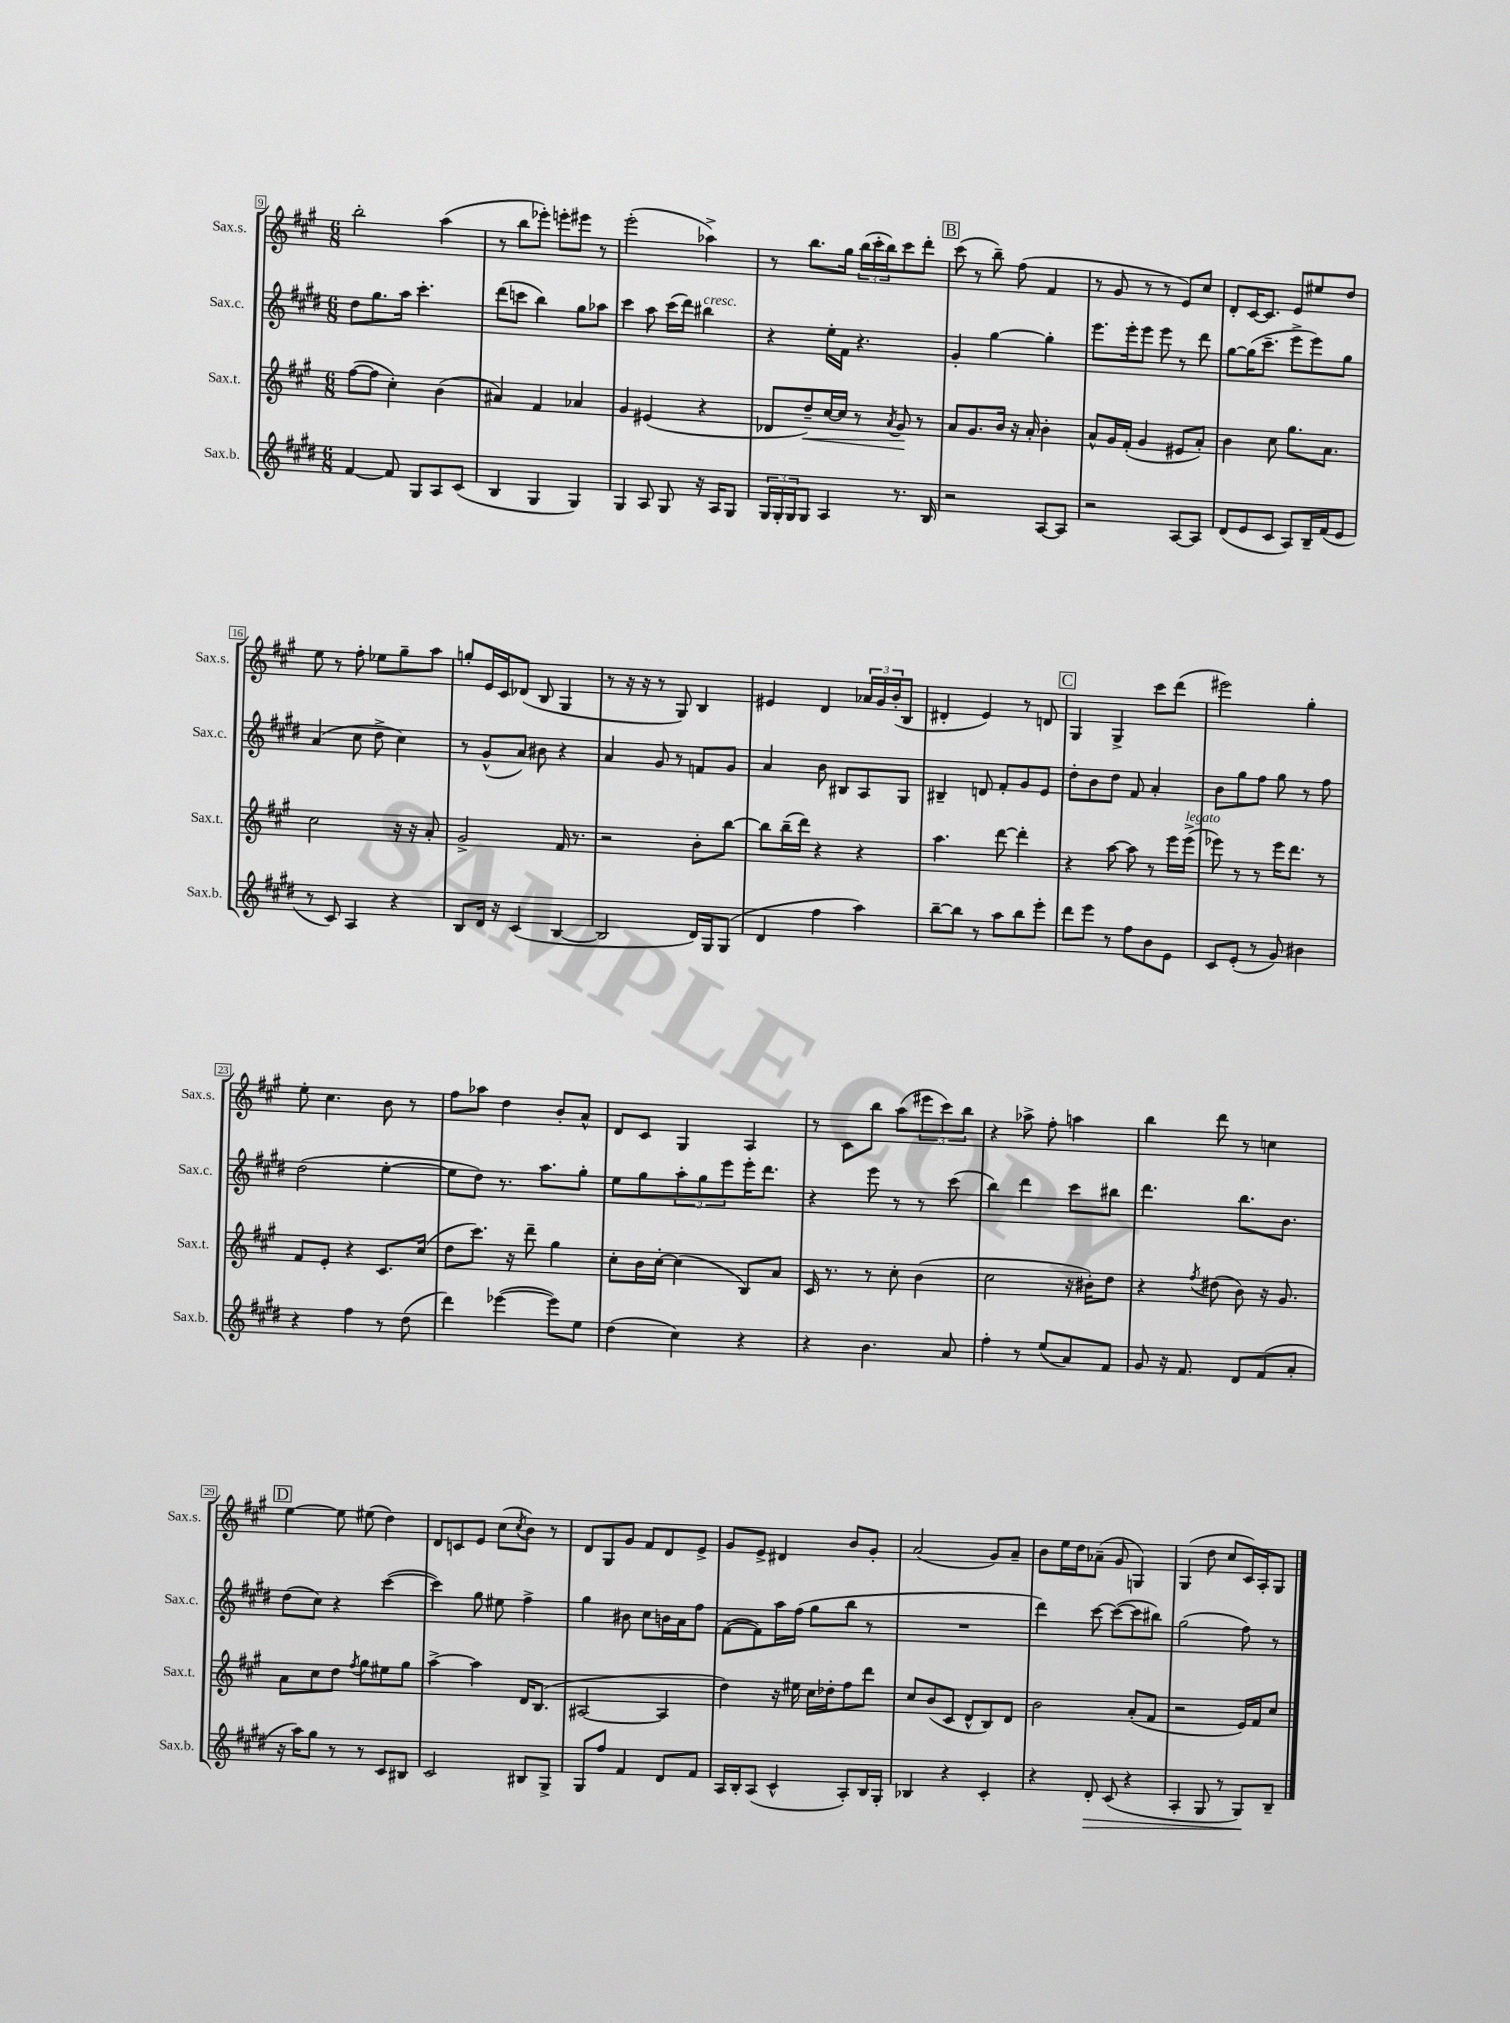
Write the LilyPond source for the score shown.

<<
\new StaffGroup <<
\new Staff = "s0" \with { instrumentName = "Sax.s." shortInstrumentName = "Sax.s." } {
    \clef treble \key a \major \numericTimeSignature \time 6/8
    b''2-. a''4( |
    r8 b''8 ees'''8-.) e'''8-. eis'''8 r8 |
    e'''2-.( aes''4->) |
    r8 b''8. gis''16 \tuplet 3/2 { b''16( cis'''16-. b''16) } cis'''8 d'''8-. |
    \mark \markup { \box "B" } cis'''8( r8 b''8--) fis''8( fis'4 |
    r8 gis'8 r8 r8 e'8) cis''8 |
    d'8-. cis'16~ cis'8. e'8 eis''8 d''8 |
    e''8 r8 fis''8-. ees''8 gis''8-- a''8 |
    g''8-. e'16 cis'16 des'8( b8 gis4 |
    r8 r16 r16 r8 gis8) b4 |
    eis'4 d'4 \tuplet 3/2 { aes'16 gis'16 b'16-.( } b8 |
    dis'4-. e'4) r8 d'8 |
    \mark \markup { \box "C" } gis4 gis4-> cis'''8 d'''8( |
    eis'''2) gis''4-. |
    e''8-. cis''4. b'8 r8 |
    fis''8 aes''8 d''4 b'8-. a'8-^ |
    d'8 cis'8 gis4 a4 |
    r8 cis'8 b''8 a''8( \tuplet 3/2 { eis'''8 cis'''8) b''8 } |
    r4 aes''8-> fis''8-. a''4 |
    b''4 d'''8 r8 c''4 |
    \mark \markup { \box "D" } e''4~ e''8 eis''8( d''4) |
    d'8 c'8 e'8 cis''8( \acciaccatura { cis''8 } b'8) r8 |
    d'8 gis8 gis'8 fis'8 d'8 e'8-> |
    gis'8 e'8-> dis'4 b'8 gis'8-. |
    a'2( gis'8) a'8-- |
    b'8 e''16 d''16 aes'8--( gis'8 g4) |
    gis4( d''8 cis''8 cis'16) a16-. gis8 \bar "|." |
}
\new Staff = "s1" \with { instrumentName = "Sax.c." shortInstrumentName = "Sax.c." } {
    \clef treble \key e \major \numericTimeSignature \time 6/8
    dis''8 gis''8. a''16 cis'''4.-. |
    dis'''8( c'''8 b''4) gis''8 aes''8 |
    cis'''4 a''8 cis'''16( dis'''16) bis''4^\markup { \italic "cresc." } |
    r4 e''16-. fis'16 r4. |
    \mark \markup { \box "B" } gis'4-. gis''4~ gis''4-. |
    e'''8. e'''16-. e'''8 e'''8 r8 dis'''8 |
    gis''8~ gis''16( cis'''8.-- e'''8-> e'''8) gis''8 |
    a'4( cis''8 dis''8-> cis''4) |
    r8 gis'8-^( a'8) bis'8 r4 |
    a'4 gis'8 r8 f'8 gis'8 |
    a'4 b'8 bis8 a8 gis8 |
    bis4-- d'8 fis'8-. gis'8 e'8 |
    \mark \markup { \box "C" } dis''8-. b'8 dis''8 fis'8 a'4-. |
    b'8 gis''8 fis''8 gis''8 r8 fis''8 |
    dis''2( e''4~-. |
    e''8 dis''8) r8. a''8. gis''8-. |
    e''8 gis''8 \tuplet 3/2 { a''8-. gis''8 e'''8 } e'''16-. dis'''8. |
    r4 e'''8 r8 r8 cis'''8( |
    b''4) dis'''4 cis'''8 bis''8 |
    dis'''4. b''8. b'8. |
    \mark \markup { \box "D" } dis''8( cis''8) r4 cis'''4~( |
    cis'''4) gis''8 eis''8 fis''4-> |
    gis''4 bis'8 cis''8 b'16 a'16 fis''8 |
    fis'8~( fis'8) a''16 fis''16( gis''8 b''8 r8 |
    R2. |
    dis'''4) cis'''8~ cis'''8~( cis'''8 bis''8) |
    gis''2( fis''8) r8 \bar "|." |
}
\new Staff = "s2" \with { instrumentName = "Sax.t." shortInstrumentName = "Sax.t." } {
    \clef treble \key a \major \numericTimeSignature \time 6/8
    fis''8~( fis''8 cis''4-.) b'4( |
    ais'4) fis'4 aes'4 |
    gis'4 eis'4( r4 |
    des'8 d''8--\<) cis''16~ cis''16 r8 \acciaccatura { a'8 } gis'8\! r8 |
    \mark \markup { \box "B" } a'8 gis'8. b'16 r16 a'16-. b'4-. |
    a'8-^ gis'16 fis'16-.( gis'4 eis'8 a'8-.) |
    b'4 cis''8 gis''8. a'8. |
    cis''2 r16 r16 a'8-. |
    gis'2-> fis'16 r8. |
    r2 b'8-. b''8~ |
    b''8 b''16--( d'''16) r4 r4 |
    a''4. d'''8~ d'''4-. |
    \mark \markup { \box "C" } r4 a''8~ a''8 r8 e'''16 e'''16->^\markup { \italic "legato" }( |
    ees'''8) r8 r8 ees'''16 d'''8. r8 |
    fis'8 e'8-. r4 cis'8. cis''16( |
    d''8 cis'''8.) r16 d'''8-- gis''4 |
    cis''8-. b'16 cis''16~-. cis''4( b8) a'8 |
    cis'16 r8. r8 cis''8-. b'4( |
    cis''2 r16 bis'16-.) d''8 |
    r4 \acciaccatura { fis''8 } dis''8( b'8) r16 gis'8. |
    \mark \markup { \box "D" } a'8 cis''8 d''8 \acciaccatura { fis''8 } gis''8 eis''8 gis''8 |
    a''4~-> a''4 d'16 b8.( |
    ais2~ ais4 |
    d''4) r16 eis''16 cis''16 des''16-. fis''8 d'''8 |
    cis''8 b'8( cis'8 d'8-^ b8) d'8 |
    b'2 a'8-.( fis'8 |
    r2 e'16) fis'16 cis''8 \bar "|." |
}
\new Staff = "s3" \with { instrumentName = "Sax.b." shortInstrumentName = "Sax.b." } {
    \clef treble \key e \major \numericTimeSignature \time 6/8
    fis'4~ fis'8 gis8 a8 cis'8( |
    b4 gis4 gis4) |
    gis4 a8 gis8 r16 a16 gis8 |
    \tuplet 3/2 { gis16 gis16-. gis16 } gis8 a4 r8. b16 |
    \mark \markup { \box "B" } r2 a8~ a8 |
    r2 a8~ a8 |
    dis'8( e'8 cis'8 a8) b16-- fis'16( e'8 |
    r8 cis'8) a4 r4 |
    b8 dis'16 r16 cis'4( b4~ |
    b2 dis'16) gis16 gis8( |
    dis'4 fis''4 a''4) |
    b''8~-- b''8 r8 a''8 b''8 e'''8-. |
    \mark \markup { \box "C" } dis'''8 e'''8 r8 fis''8 b'8 e'8 |
    cis'8 e'8-.( r8 gis'8) bis'4 |
    r4 fis''4 r8 dis''8( |
    dis'''4) ees'''4~( ees'''8) e''8 |
    dis''4( cis''4) r4 |
    r4 b'4. a'8 |
    fis''4-. r8 e''8( a'8) fis'8 |
    gis'8 r16 fis'8. dis'8 fis'8( a'8-. |
    \mark \markup { \box "D" } r16 a''16) gis''8 r8 r8 cis'8 bis8 |
    cis'2 bis8 gis8-> |
    gis8 fis''8 fis'4 dis'8 fis'8 |
    a16 b16-. a8( cis'4-^ a8-.) b16 gis16-. |
    bes4 r4 cis'4-. |
    r4 dis'8-.\> cis'8( r4 |
    a4-. gis8 r8 gis8\!) b8-- \bar "|." |
}
>>
>>
\layout { \context { \Score currentBarNumber = #9 \override BarNumber.stencil = #(make-stencil-boxer 0.1 0.3 ly:text-interface::print) } }
